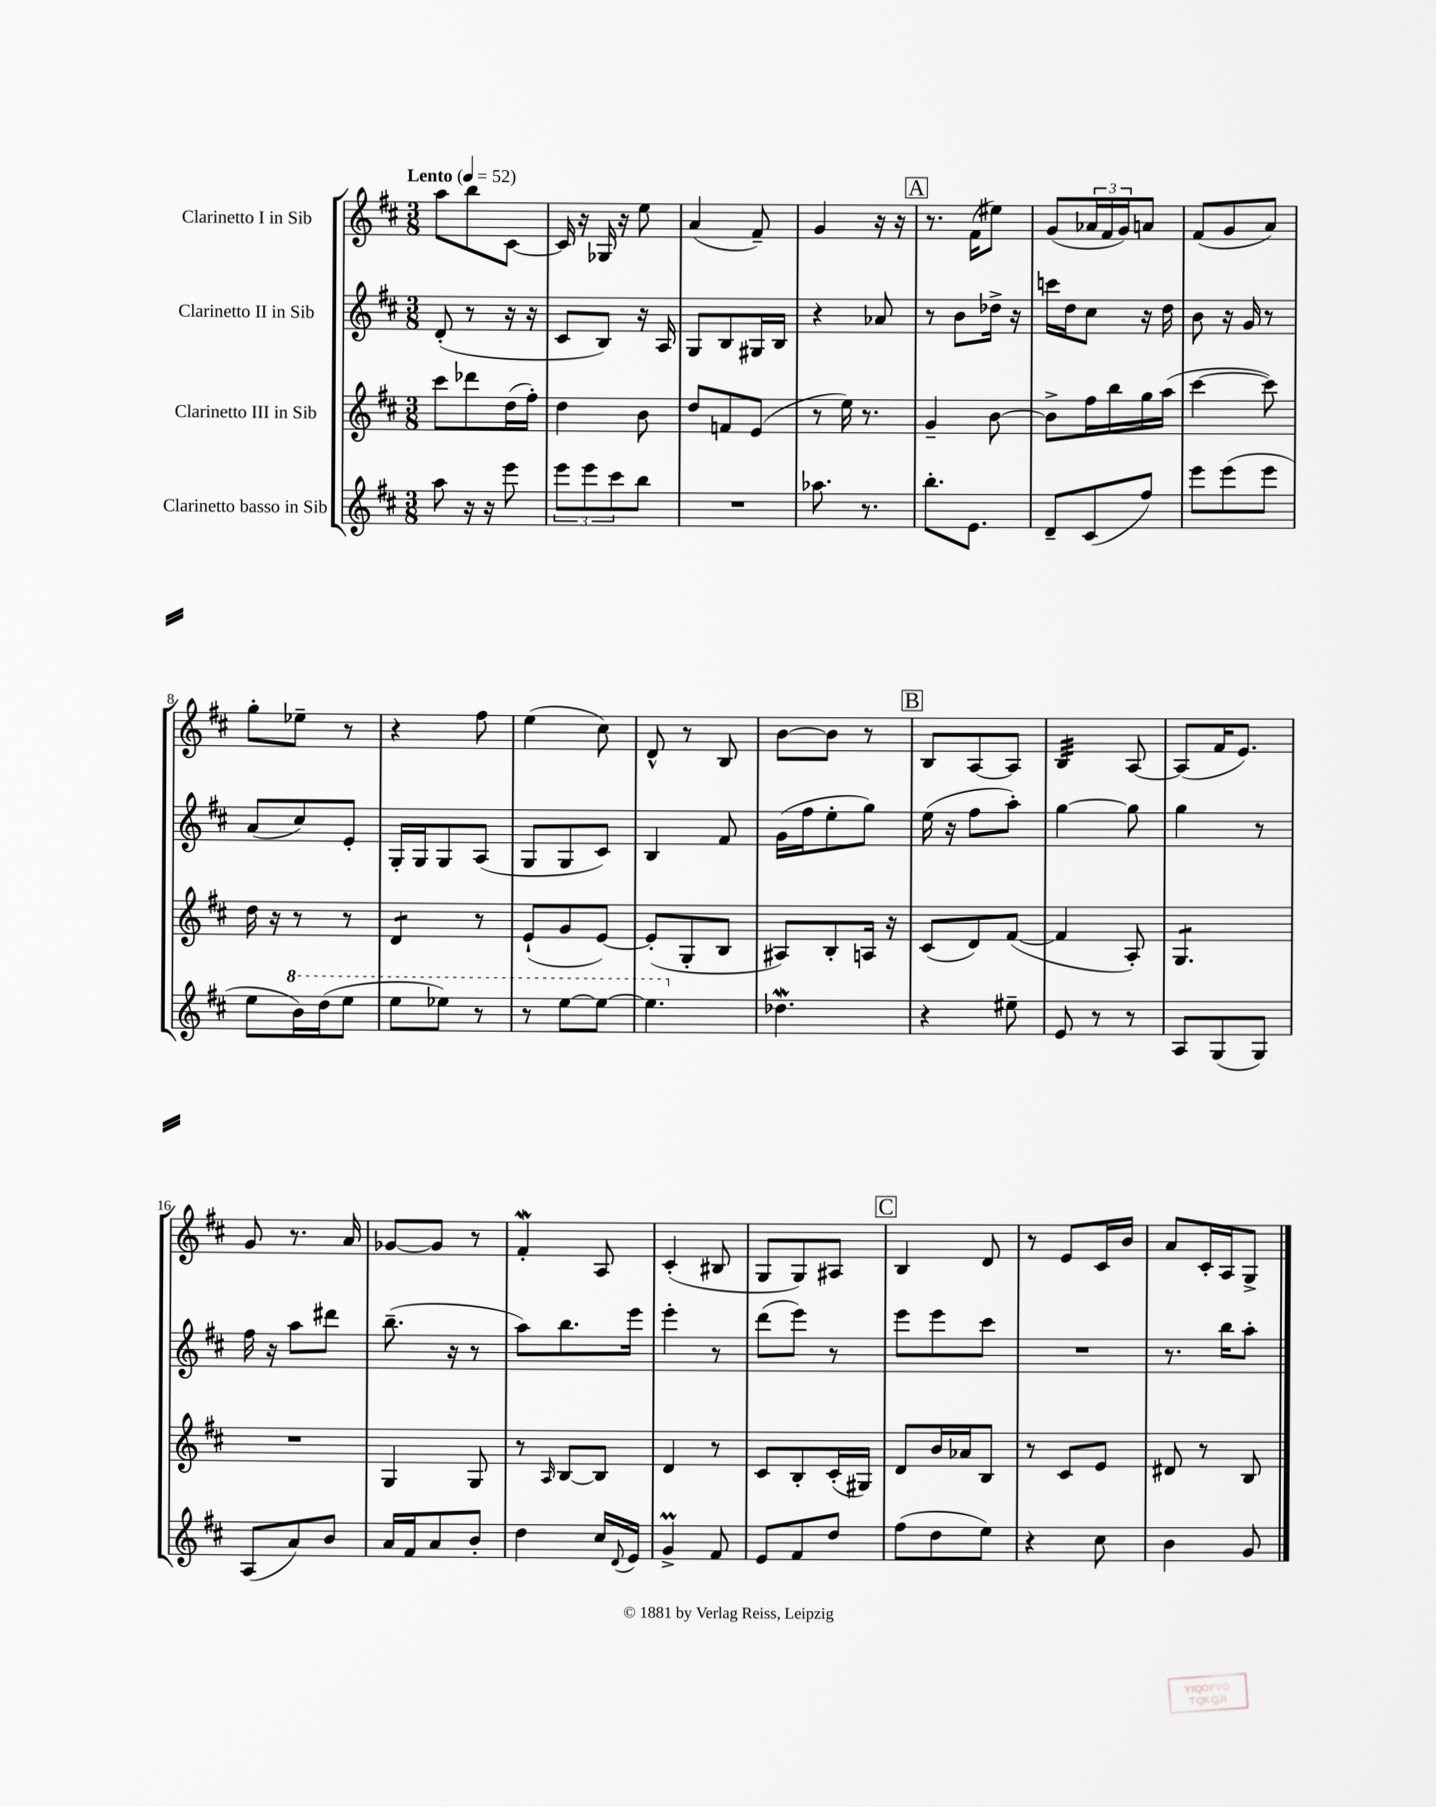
<<
\new StaffGroup <<
\new Staff = "s0" \with { instrumentName = "Clarinetto I in Sib" } {
    \clef treble \key d \major \numericTimeSignature \time 3/8 \tempo "Lento" 4 = 52
    a''8 b''8 cis'8~ |
    cis'16 r16 ges16 r16 e''8 |
    a'4( fis'8--) |
    g'4 r16 r16 |
    \mark \markup { \box "A" } r8. fis'16( eis''8) |
    g'8( \tuplet 3/2 { aes'16 fis'16 g'16) } a'8 |
    fis'8( g'8 a'8) |
    g''8-. ees''8-- r8 |
    r4 fis''8 |
    e''4( cis''8) |
    d'8-^ r8 b8 |
    b'8~ b'8 r8 |
    \mark \markup { \box "B" } b8 a8~ a8 |
    b4:32 a8~ |
    a8( fis'16 e'8.) |
    g'8 r8. a'16 |
    ges'8~ ges'8 r8 |
    fis'4-.\mordent a8 |
    cis'4-.( bis8 |
    g8 g8) ais8 |
    \mark \markup { \box "C" } b4 d'8 |
    r8 e'8 cis'16 b'16 |
    a'8 cis'16-. a16 g8-> \bar "|." |
}
\new Staff = "s1" \with { instrumentName = "Clarinetto II in Sib" } {
    \clef treble \key d \major \numericTimeSignature \time 3/8
    d'8-.( r8 r16 r16 |
    cis'8 b8) r16 a16 |
    g8 b8 gis16 b16 |
    r4 aes'8 |
    \mark \markup { \box "A" } r8 b'8 des''16-> r16 |
    c'''16 d''16 cis''8 r16 d''16 |
    b'8 r16 g'16 r8 |
    a'8( cis''8) e'8-. |
    g16-. g16 g8 a8( |
    g8 g8 cis'8) |
    b4 fis'8 |
    g'16( fis''16 e''8-. g''8) |
    \mark \markup { \box "B" } e''16( r16 fis''8 a''8-.) |
    g''4~ g''8 |
    g''4 r8 |
    fis''16 r16 a''8 dis'''8 |
    b''8.--( r16 r8 |
    a''8) b''8. e'''16 |
    e'''4-. r8 |
    d'''8( e'''8) r8 |
    \mark \markup { \box "C" } e'''8 e'''8 cis'''8 |
    R4. |
    r8. b''16 a''8-. \bar "|." |
}
\new Staff = "s2" \with { instrumentName = "Clarinetto III in Sib" } {
    \clef treble \key d \major \numericTimeSignature \time 3/8
    cis'''8 des'''8 d''16( fis''16-.) |
    d''4 b'8 |
    d''8 f'8 e'8( |
    r8 e''16) r8. |
    \mark \markup { \box "A" } g'4-- b'8~ |
    b'8-> fis''16 b''16 g''16 a''16( |
    cis'''4~ cis'''8) |
    d''16 r16 r8 r8 |
    d'4:8 r8 |
    e'8-!( g'8 e'8~) |
    e'8-.( g8-. b8 |
    ais8) b8-. a16 r16 |
    \mark \markup { \box "B" } cis'8( d'8) fis'8~( |
    fis'4 a8-.) |
    g4.:8 |
    R4. |
    g4 g8 |
    r8 \grace { a16 } b8~ b8 |
    d'4 r8 |
    cis'8 b8-. cis'16-.( gis16) |
    \mark \markup { \box "C" } d'8 b'16 aes'16 b8 |
    r8 cis'8 e'8 |
    dis'8 r8 b8 \bar "|." |
}
\new Staff = "s3" \with { instrumentName = "Clarinetto basso in Sib" } {
    \clef treble \key d \major \numericTimeSignature \time 3/8
    a''8 r16 r16 e'''8 |
    \tuplet 3/2 { e'''8 e'''8 cis'''8 } b''8 |
    R4. |
    aes''8. r8. |
    \mark \markup { \box "A" } b''8.-. e'8. |
    d'8-- cis'8( fis''8) |
    e'''8 e'''8( e'''8 |
    e''8 \ottava #1 b''16) d'''16( e'''8 |
    e'''8 ees'''8) r8 |
    r8 e'''8~ e'''8~ |
    e'''4. \ottava #0 |
    des''4.\mordent |
    \mark \markup { \box "B" } r4 eis''8-- |
    e'8 r8 r8 |
    a8 g8( g8) |
    a8( a'8) b'8 |
    a'16 fis'16 a'8 b'8-. |
    d''4 cis''16 \appoggiatura { d'8 } e'16 |
    g'4->\prall fis'8 |
    e'8 fis'8 d''8 |
    \mark \markup { \box "C" } fis''8( d''8 e''8) |
    r4 cis''8 |
    b'4 g'8 \bar "|." |
}
>>
>>
